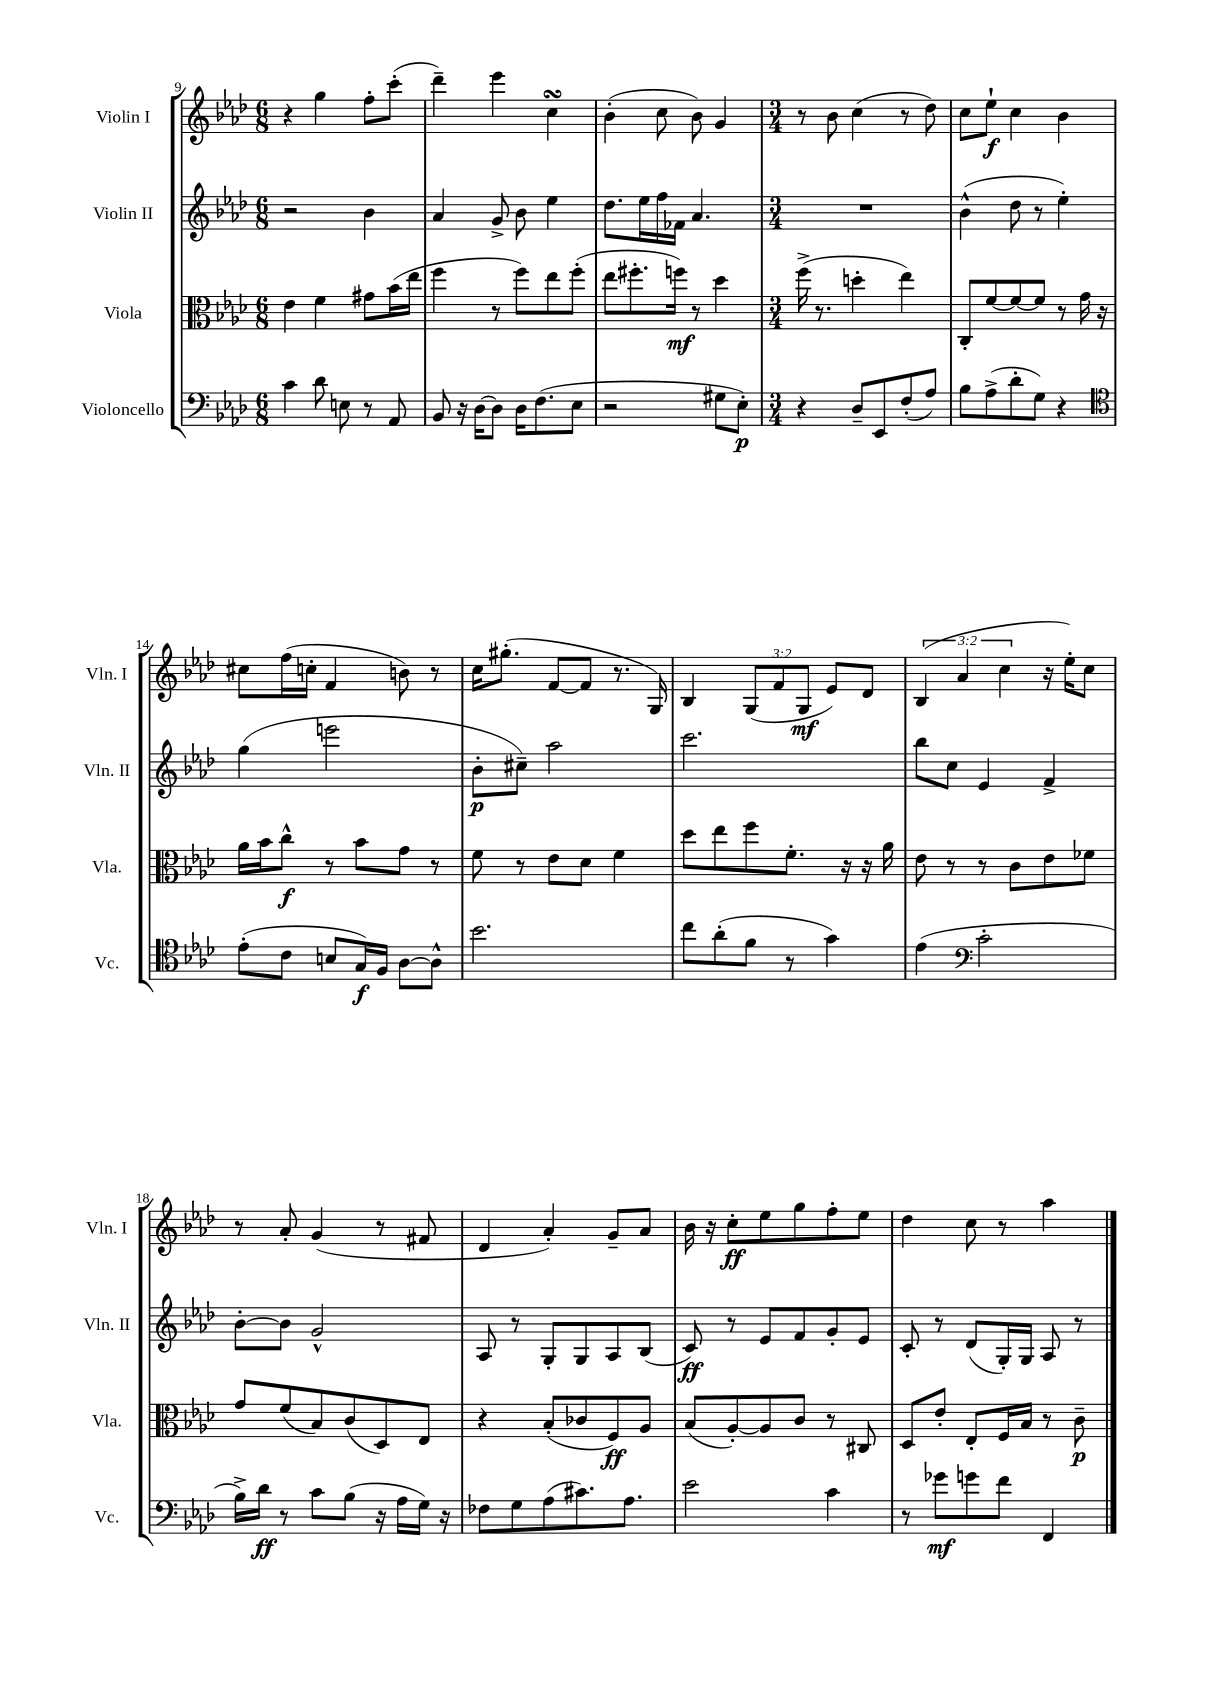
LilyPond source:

<<
\new StaffGroup <<
\new Staff = "s0" \with { instrumentName = "Violin I" shortInstrumentName = "Vln. I" } {
    \clef treble \key aes \major \numericTimeSignature \time 6/8 \override Staff.TupletNumber.text = #tuplet-number::calc-fraction-text
    r4 g''4 f''8-. c'''8-.( |
    des'''4--) ees'''4 c''4\turn |
    bes'4-.( c''8 bes'8) g'4 |
    \numericTimeSignature \time 3/4 r8 bes'8 c''4( r8 des''8) |
    c''8 ees''8-!\f c''4 bes'4 |
    cis''8 f''16( c''16-. f'4 b'8) r8 |
    c''16 gis''8.-.( f'8~ f'8 r8. g16) |
    bes4 \tuplet 3/2 { g8( f'8 g8\mf } ees'8) des'8 |
    \tuplet 3/2 { bes4( aes'4 c''4 } r16 ees''16-.) c''8 |
    r8 aes'8-. g'4( r8 fis'8 |
    des'4 aes'4-.) g'8-- aes'8 |
    bes'16 r16 c''8-.\ff ees''8 g''8 f''8-. ees''8 |
    des''4 c''8 r8 aes''4 \bar "|." |
}
\new Staff = "s1" \with { instrumentName = "Violin II" shortInstrumentName = "Vln. II" } {
    \clef treble \key aes \major \numericTimeSignature \time 6/8
    r2 bes'4 |
    aes'4 g'8-> bes'8 ees''4 |
    des''8. ees''16 f''16 fes'16 aes'4. |
    \numericTimeSignature \time 3/4 R2. |
    bes'4-^( des''8 r8 ees''4-.) |
    g''4( e'''2 |
    bes'8-.\p cis''8--) aes''2 |
    c'''2. |
    bes''8 c''8 ees'4 f'4-> |
    bes'8~-. bes'8 g'2-^ |
    aes8 r8 g8-. g8 aes8 bes8( |
    c'8\ff) r8 ees'8 f'8 g'8-. ees'8 |
    c'8-. r8 des'8( g16-.) g16 aes8 r8 \bar "|." |
}
\new Staff = "s2" \with { instrumentName = "Viola" shortInstrumentName = "Vla." } {
    \clef alto \key aes \major \numericTimeSignature \time 6/8
    ees'4 f'4 gis'8 bes'16( ees''16 |
    f''4 r8 f''8) ees''8 f''8-.( |
    ees''8 fis''8.-. f''16\mf) r8 des''4 |
    \numericTimeSignature \time 3/4 f''16->( r8. d''4-. ees''4) |
    c8-. f'8~ f'8~ f'8 r8 g'16 r16 |
    aes'16 bes'16 c''8-^\f r8 bes'8 g'8 r8 |
    f'8 r8 ees'8 des'8 f'4 |
    des''8 ees''8 f''8 f'8.-. r16 r16 aes'16 |
    ees'8 r8 r8 c'8 ees'8 fes'8 |
    g'8 f'8( bes8) c'8( des8) ees8 |
    r4 bes8-.( ces'8 f8\ff) aes8 |
    bes8( aes8~-.) aes8 c'8 r8 cis8 |
    des8 ees'8-. ees8-. f16 bes16 r8 c'8--\p \bar "|." |
}
\new Staff = "s3" \with { instrumentName = "Violoncello" shortInstrumentName = "Vc." } {
    \clef bass \key aes \major \numericTimeSignature \time 6/8
    c'4 des'8 e8 r8 aes,8 |
    bes,8 r16 des16~ des8 des16 f8.( ees8 |
    r2 gis8 ees8-.\p) |
    \numericTimeSignature \time 3/4 r4 des8-- ees,8 f8-.( aes8) |
    bes8 aes8->( des'8-. g8) r4 |
    \clef tenor ees'8-.( c'8 b8 g16\f) f16 aes8~ aes8-^ |
    bes'2. |
    c''8 aes'8-.( f'8 r8 g'4) |
    ees'4( \clef bass c'2-. |
    bes16->) des'16\ff r8 c'8 bes8( r16 aes16 g16) r16 |
    fes8 g8 aes8( cis'8.) aes8. |
    ees'2 c'4 |
    r8 ges'8\mf g'8 f'8 f,4 \bar "|." |
}
>>
>>
\layout { \context { \Score currentBarNumber = #9 } }
